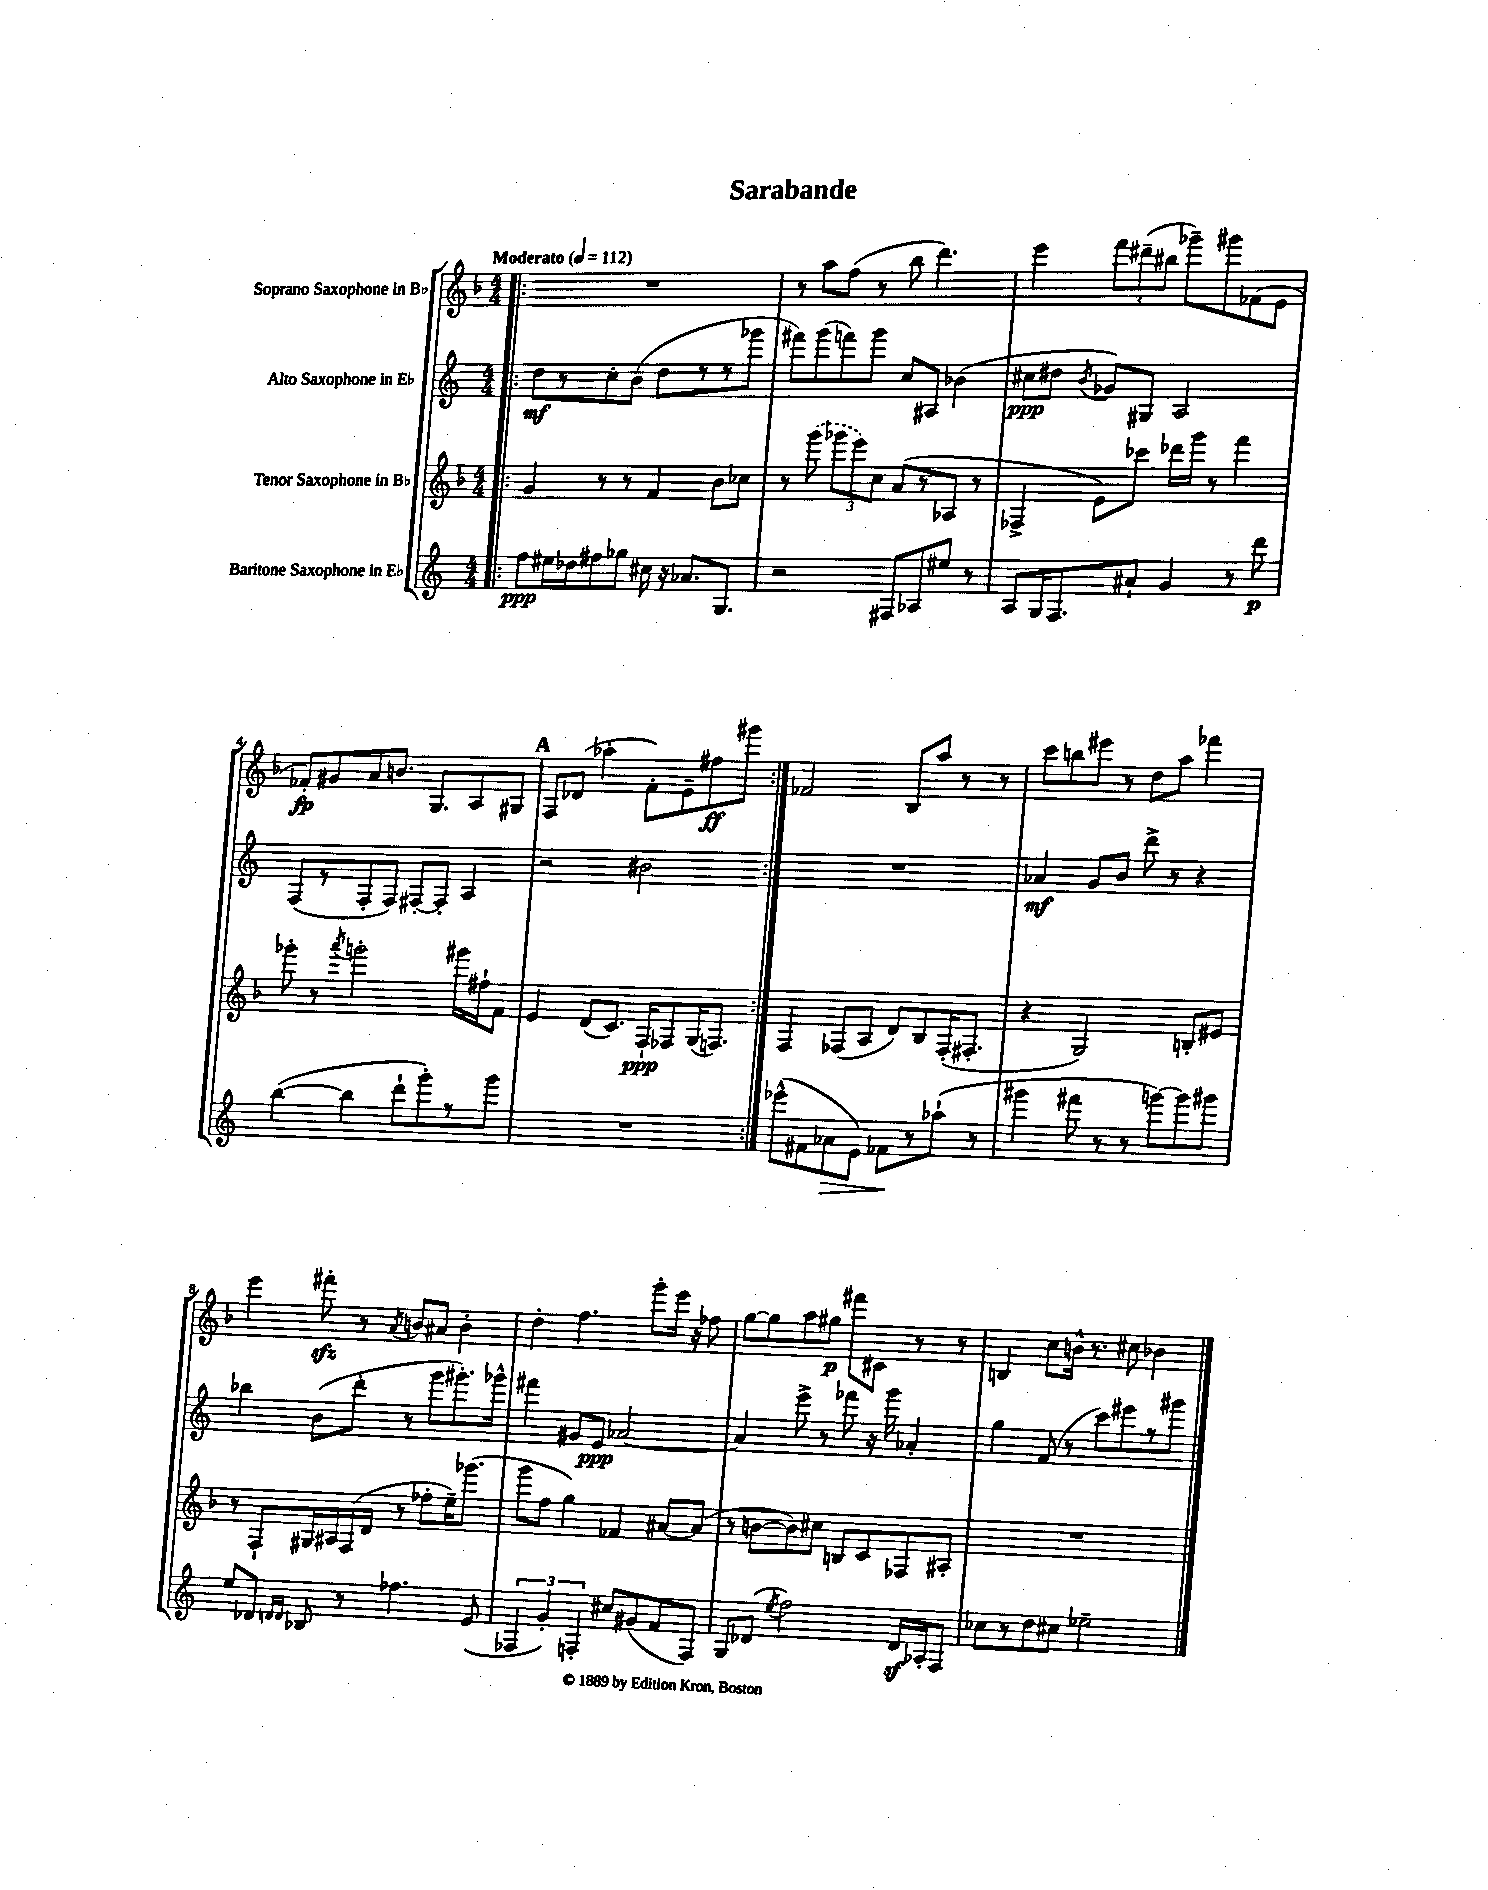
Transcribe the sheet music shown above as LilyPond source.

\header { title = "Sarabande" }
<<
\new StaffGroup <<
\new Staff = "s0" \with { instrumentName = "Soprano Saxophone in Bb" } {
    \clef treble \key f \major \numericTimeSignature \time 4/4 \tempo "Moderato" 4 = 112
    \autoBeamOff \repeat volta 2 { \bar ".|:" R1 |
    r8 a''8[ f''8]( r8 bes''8 d'''4.) |
    e'''4 \tuplet 3/2 { f'''8[ dis'''8--( bis''8] } ges'''8[--) gis'''8 fes'8( e'8] |
    fes'8[-.\fp) gis'8 a'8 b'8.] g8.[ a8 gis8] |
    \mark \markup { \bold "A" } f8[ des'8]( aes''4-. f'8[-.) e'8-- fis''8\ff gis'''8] | }
    fes'2 bes8[ a''8] r8 r8 |
    c'''8[ b''8 eis'''8] r8 d''8[ a''8] fes'''4 |
    e'''4 fis'''8-.\sfz r8 \acciaccatura { a'8 } b'8[ ais'8] b'4-. |
    d''4-. f''4. g'''8[-. e'''16] r16 fes''8 |
    g''8[~ g''8 a''8 gis''8]\p fis'''8[ cis'8] r8 r8 |
    b4 c''8[ b'16]-^ r8. cis''8 bes'4 \bar "|." |
}
\new Staff = "s1" \with { instrumentName = "Alto Saxophone in Eb" } {
    \clef treble \key c \major \numericTimeSignature \time 4/4
    \autoBeamOff \repeat volta 2 { \bar ".|:" d''8[\mf r8 c''8-. b'8]( d''8[ r8 r8 ges'''8] |
    fis'''8[) g'''8( f'''8) g'''8] c''8[ ais8] bes'4( |
    cis''8[\ppp dis''8] \acciaccatura { b'8 } ges'8[) gis8] a2 |
    f8[( r8 f8-. f8]) fis8[~-. fis8]-. a4 |
    \mark \markup { \bold "A" } r2 bis'2 | }
    R1 |
    aes'4\mf g'8[ b'8] d'''8-> r8 r4 |
    bes''4 b'8[( d'''8]-. r8 g'''8[ gis'''8.-.) ges'''16]-^ |
    fis'''4 gis'8[ e'8]\ppp aes'2~ |
    aes'4 e'''8-> r8 fes'''8 r16 g'''16 aes'4-. |
    g''4 f'8( r8 c'''8[) eis'''8 r8 gis'''8] \bar "|." |
}
\new Staff = "s2" \with { instrumentName = "Tenor Saxophone in Bb" } {
    \clef treble \key f \major \numericTimeSignature \time 4/4
    \autoBeamOff \repeat volta 2 { \bar ".|:" g'4 r8 r8 f'4 bes'8[ ces''8] |
    r8 \once \slurDashed g'''8( \tuplet 3/2 { ges'''8[ e'''8) c''8] } a'8[( r8 aes8] r8 |
    fes4-> e'8[) ces'''8] des'''16[ g'''16] r8 f'''4 |
    ges'''8-. r8 \acciaccatura { a'''8 } g'''2-. gis'''16[ fis''16-! f'8] |
    \mark \markup { \bold "A" } e'4 d'8[( c'8.]) f16[-!\ppp fes8 g16( f8.]) | }
    f4 fes8[( a8] d'8[) bes8 fes16-.( fis8.]-. |
    r4 g2) b8[-. eis'8] |
    r8 f8[-! gis16 ais16 f16( d'16] r8 fes''8[-. e''16--) ges'''8.]( |
    g'''8[ f''8] g''4) fes'4 ais'8[~ ais'8]( |
    r8 b'8[~ b'8) cis''8] b8[ c'8 fes8 ais8]-. |
    R1 \bar "|." |
}
\new Staff = "s3" \with { instrumentName = "Baritone Saxophone in Eb" } {
    \clef treble \key c \major \numericTimeSignature \time 4/4
    \autoBeamOff \repeat volta 2 { \bar ".|:" f''8[\ppp eis''16 des''16 fis''8 ges''8] cis''16 r16 aes'8.[ g8.] |
    r2 fis8[ aes8 eis''8] r8 |
    a8[ g16 f8. ais'8]-! g'4 r8 d'''8\p |
    b''4~( b''4 d'''8[-! g'''8-.) r8 g'''8] |
    \mark \markup { \bold "A" } R1 | }
    ees'''8[-^( fis'8 aes'8\> e'8]) fes'8[\! r8 aes''8]-!( r8 |
    gis'''4 fis'''8 r8 r8 g'''8[~) g'''8 gis'''8] |
    e''8[ des'8] \grace { d'16[ d'16] } bes8 r8 fes''4. e'8( |
    \tuplet 3/2 { fes4 g'4-.) f4-. } cis''8[ gis'8( f'8 f8]) |
    g8[ des'8]( \acciaccatura { e''8 } f''2) des'16[\sf aes16-. f8] |
    ces''8[ r8 d''8 cis''8] ees''2-- \bar "|." |
}
>>
>>
